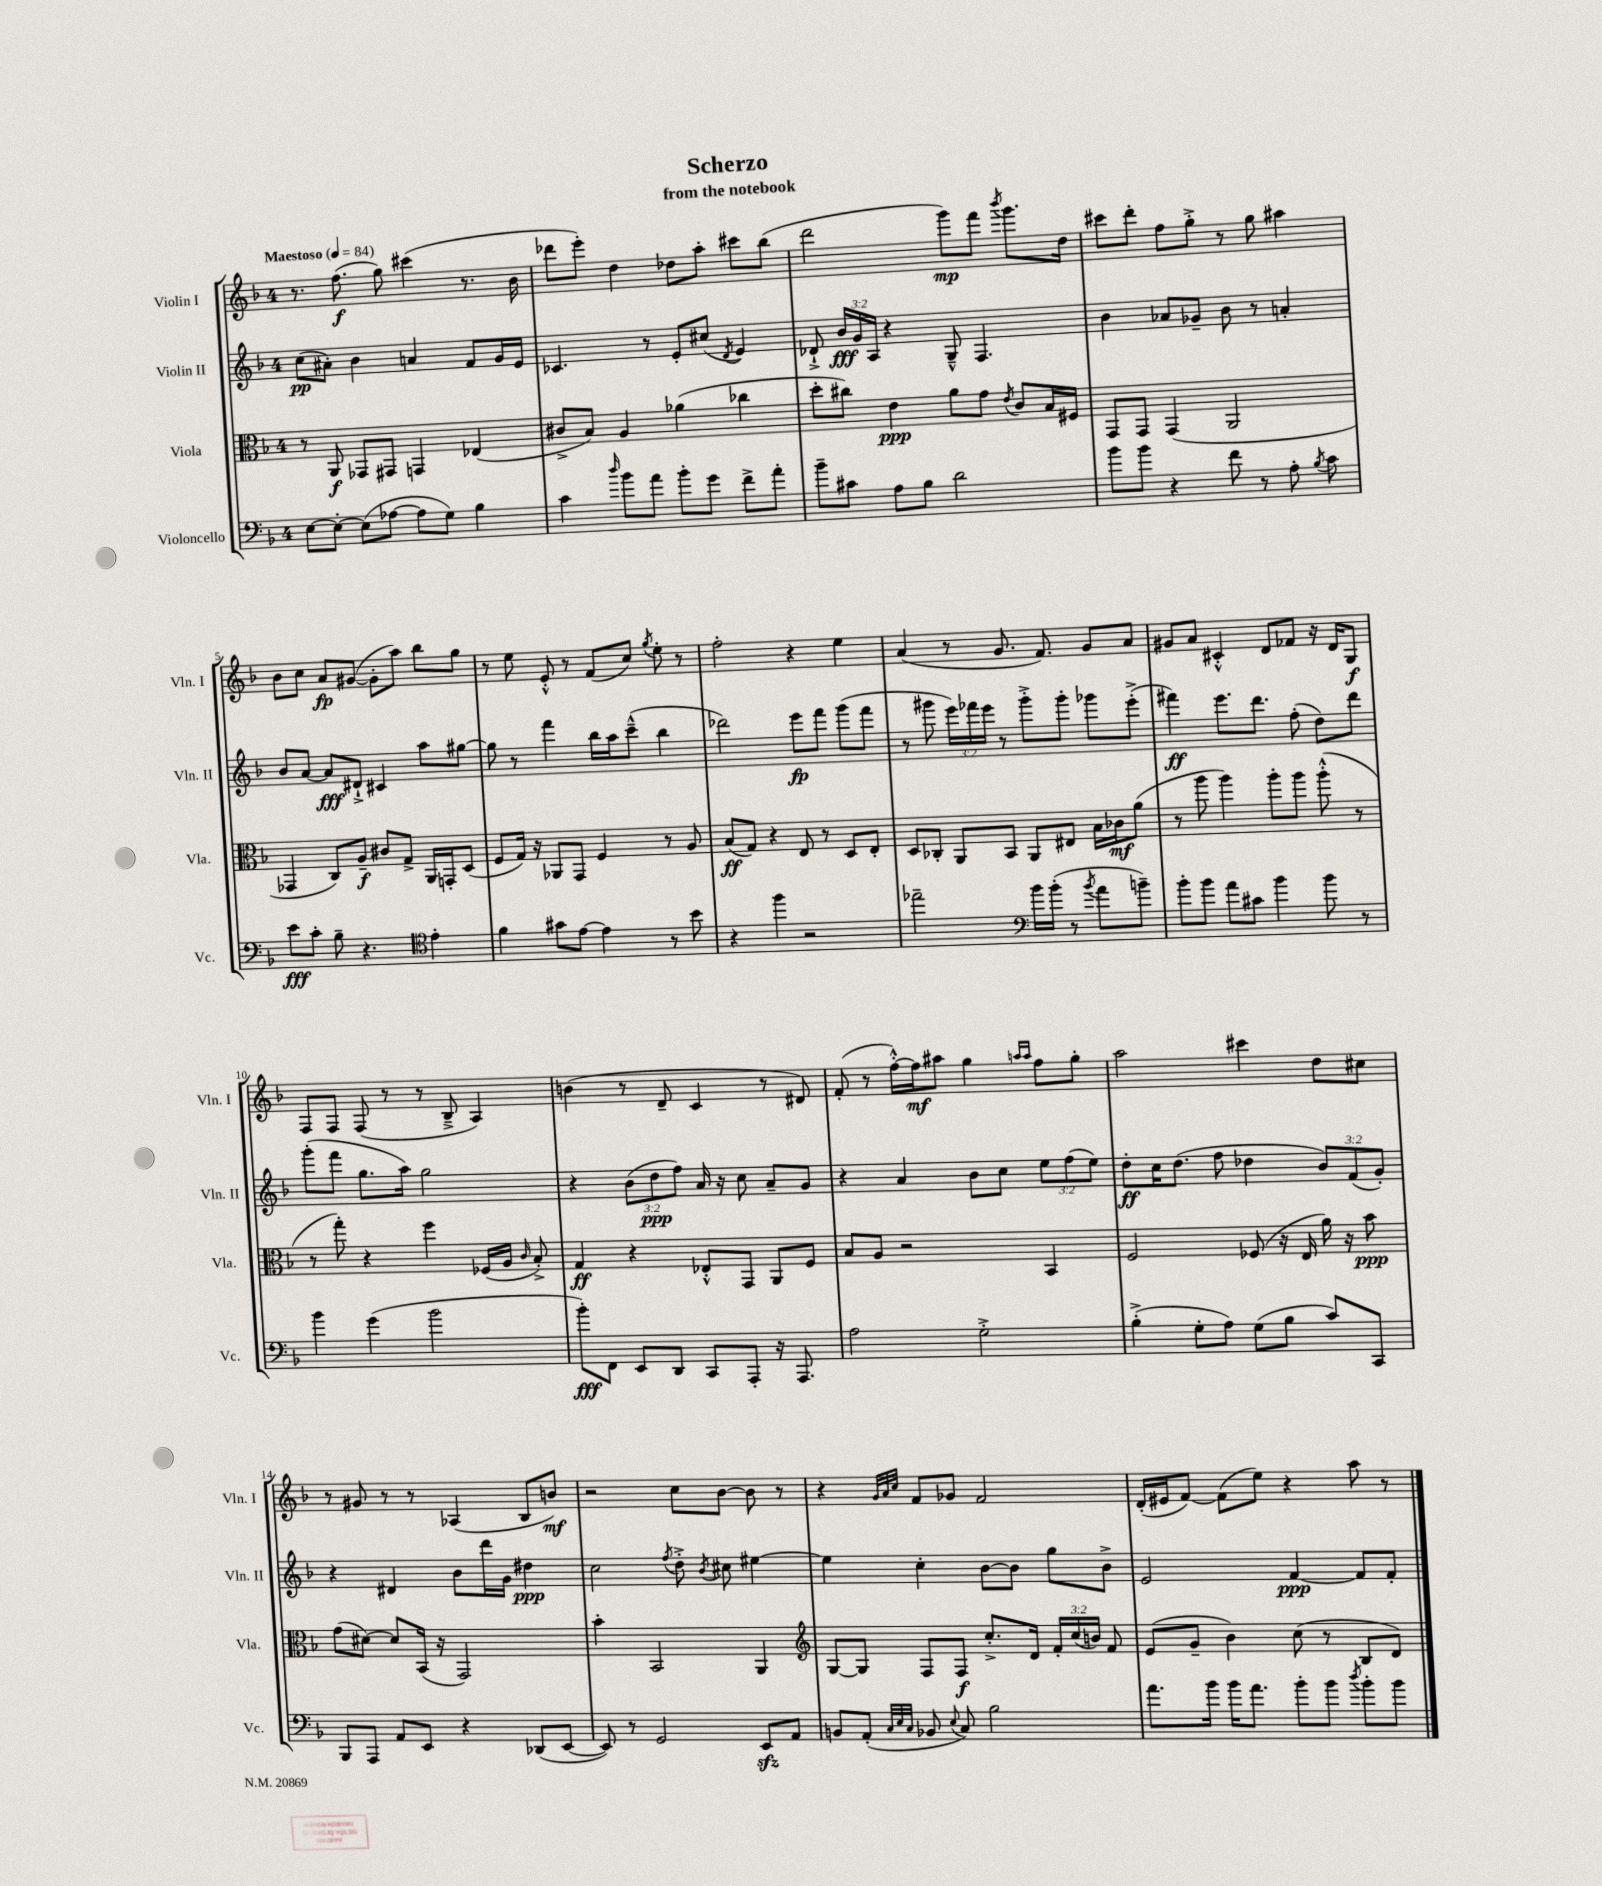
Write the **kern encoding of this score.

**kern	**kern	**kern	**kern
*staff4	*staff3	*staff2	*staff1
*clefF4	*clefC3	*clefG2	*clefG2
*k[b-]	*k[b-]	*k[b-]	*k[b-]
*M4/4	*M4/4	*M4/4	*M4/4
*MM84	*MM84	*MM84	*MM84
[8E	8r	(8cc	8.r
8E'_	8AA	8a#')	.
.	.	.	(8.ff
(8E]	8GG-	4b-	.
[8A-	8GG#	.	8gg)
8A-]	4GG	4a	(4ccc#
8G)	.	.	.
4B-	(4E-	8f	8.r
.	.	16g	.
.	.	16e	16b-
=	=	=	=
4c	8c#^	4.c-	8ddd-
.	8B-)	.	8eee')
16qqdd	.	.	.
8b-	4A	.	4dd
8a	.	8r	.
8b-'	(4a-	8e'	8dd-
8g	.	(8cc#	8aa'
.	.	8qd	.
8f^	4cc-	4e)	8ccc#
8a'	.	.	(8bb-
=	=	=	=
8b-~	8dd'	8d-`^	2ddd
8c#	8cc#)	24b-	.
.	.	24g	.
.	.	24A	.
8A	4e	4r	.
8B-	.	.	.
2d	8a	8G~^^	8ggg)
.	8g	4.F	8fff
.	8qe	.	8qbbb-
.	8c	.	8.ggg
.	16B-	.	.
.	16F#	.	16dd
=	=	=	=
8b-	8GG	4b-	8ccc#
8b-	8GG	.	8ddd'
4r	(4GG	8a-	8ff
.	.	8g-~	8gg'^
8f	2AA	8b-	8r
8r	.	8r	8gg
8A'	.	4a'	4aa#
8qB-	.	.	.
8c	.	.	.
=	=	=	=
8e	4GG-	8b-	8b-
8c'	.	[8a	8cc
8B-~	8C)	8a]	8a
4.r	8A~	8d#`^	([8g#
.	8c#	4c#	8g#']
.	8G^	.	8aa)
*clefC4	*	*	*
4e'	16AA	8aa	8bb-
.	16GG'	.	.
.	(8D	[8gg#	8gg
=	=	=	=
4f	8F	8gg#]	8r
.	16G)	8r	8ee
.	16r	.	.
8g#	8AA-	4fff	8e'^^
[8e	8GG	.	8r
4e]	4F	16bb-	(8f
.	.	16aa	.
.	.	(8ccc~^^	8cc)
.	.	.	8qgg
8r	8r	4bb-	8ee'
8b-	8A	.	8r
=	=	=	=
4r	(8B-	2ddd-)	2ff'
.	8G)	.	.
4ff	4r	.	.
2r	8E	8eee	4r
.	8r	8fff	.
.	8D	(8ggg	4ee
.	8E'	8fff	.
=	=	=	=
2ee-~	8D	8r	(4a
.	8C-'	8ggg#	.
.	8AA	24eee)	8r
.	.	24fff-	.
.	.	24eee	.
.	8BB-	8r	8.g
*clefF4	*	*	*
16b-	8AA	8ggg#'^	.
(16b-'	.	.	8.f)
8r	8E#	8ggg#'	.
8qb-	.	.	.
8a	16B-	8ggg-	8g
.	16c-	.	.
8b~)	(8a	(8eee'^	8a
=	=	=	=
8b-'	8r	4fff#)	8g#
8b-	8aa	.	8a
8a	4aa)	8.eee	4c#'^^
8c#	.	.	.
.	.	8.ddd	.
4b-	8aa'	.	8d
.	8aa	(8ff'	8f-
8b-	(8aa'^^	8dd)	16r
.	.	.	16d
8r	8r	8ddd	8G
=	=	=	=
4b-	8r	(8ggg'	8F
.	8gg')	8fff	8F
(4g	4r	8.gg	(8F
.	.	.	8r
.	.	16aa)	.
2b-	4ff	2gg	8r
.	.	.	8B-~^
.	(16F-	.	4A)
.	16A	.	.
.	16qqc	.	.
.	8B-'^)	.	.
=	=	=	=
8b-')	4G	4r	(4b
8FF	.	.	.
8EE	4r	(12b-	8r
.	.	12dd	.
8DD	.	.	8d~
.	.	12ff)	.
8CC	8E-'^^	16a	4c
.	.	16r	.
8AAA'	8GG	8cc	.
16r	8AA	8a~	8r
8.AAA	.	.	.
.	8F	8g	8d#)
=	=	=	=
2A	8B-	4r	(8f'
.	8A	.	8r
.	2r	4a	[16ff'^^)
.	.	.	16ff]
.	.	.	8aa#
2G'^	.	8b-	4gg
.	.	8cc	.
.	.	.	16qqaa
.	.	.	16qqaa
.	4BB-	12ee	8ff
.	.	(12ff	.
.	.	.	8gg'
.	.	12ee)	.
=	=	=	=
(4B-'^	2F	8dd'	2aa
.	.	16cc	.
.	.	(8.dd	.
8G'	.	.	.
8A)	.	8ff	.
(8G	(8F-	4dd-	4ccc#
8B-	16r	.	.
.	16E	.	.
8c)	16a)	12b-)	8dd
.	16r	.	.
.	.	(12f	.
8CC	8b-	.	8cc#
.	.	12g')	.
=	=	=	=
8BBB-	(8g	4r	8r
8AAA	[8d#)	.	8g#
8AA	8d#]	4d#	8r
8EE	(16BB-	.	8r
.	16r	.	.
4r	2GG)	8b-	(4A-
.	.	16ddd	.
.	.	16g	.
(8DD-	.	4dd#	8B-
[8EE	.	.	8b)
=	=	=	=
8EE])	4b-'	2cc	2r
8r	.	.	.
2GG	2BB-	.	.
.	.	8qff	.
.	.	8dd'^	8cc
.	.	8qb-	.
.	.	8cc#	[8b-
8EE	4AA	[4ee#	8b-]
8AA	.	.	8r
=	=	=	=
*	*clefG2	*	*
8BB	[8G	4ee#]	4r
(8AA'	8G]	.	.
32qqC	.	.	32qqg
32qqE	.	.	32qqa
32qqC	.	.	32qqcc
8BB-	8F	4cc'	8f
8qqE	.	.	.
8C)	8F	.	8g-
2B-	8.cc'^	[8b-	2f
.	.	8b-]	.
.	16d	.	.
.	24f'	8gg	.
.	(24cc	.	.
.	24b)	.	.
.	8f	8b-^	.
=	=	=	=
8.a	(8e	2e	(16d'
.	.	.	16e#
.	8g~	.	[8f)
16b-	.	.	.
16b-	4b-)	.	(8f]
8.a	.	.	.
.	.	.	8ee)
8b-'	(8cc	[4f	4r
8b-	8r	.	.
8qdd	.	.	.
8b-'	8B-	8f]	8aa
8b-	8d)	8f'	8r
==	==	==	==
*-	*-	*-	*-
